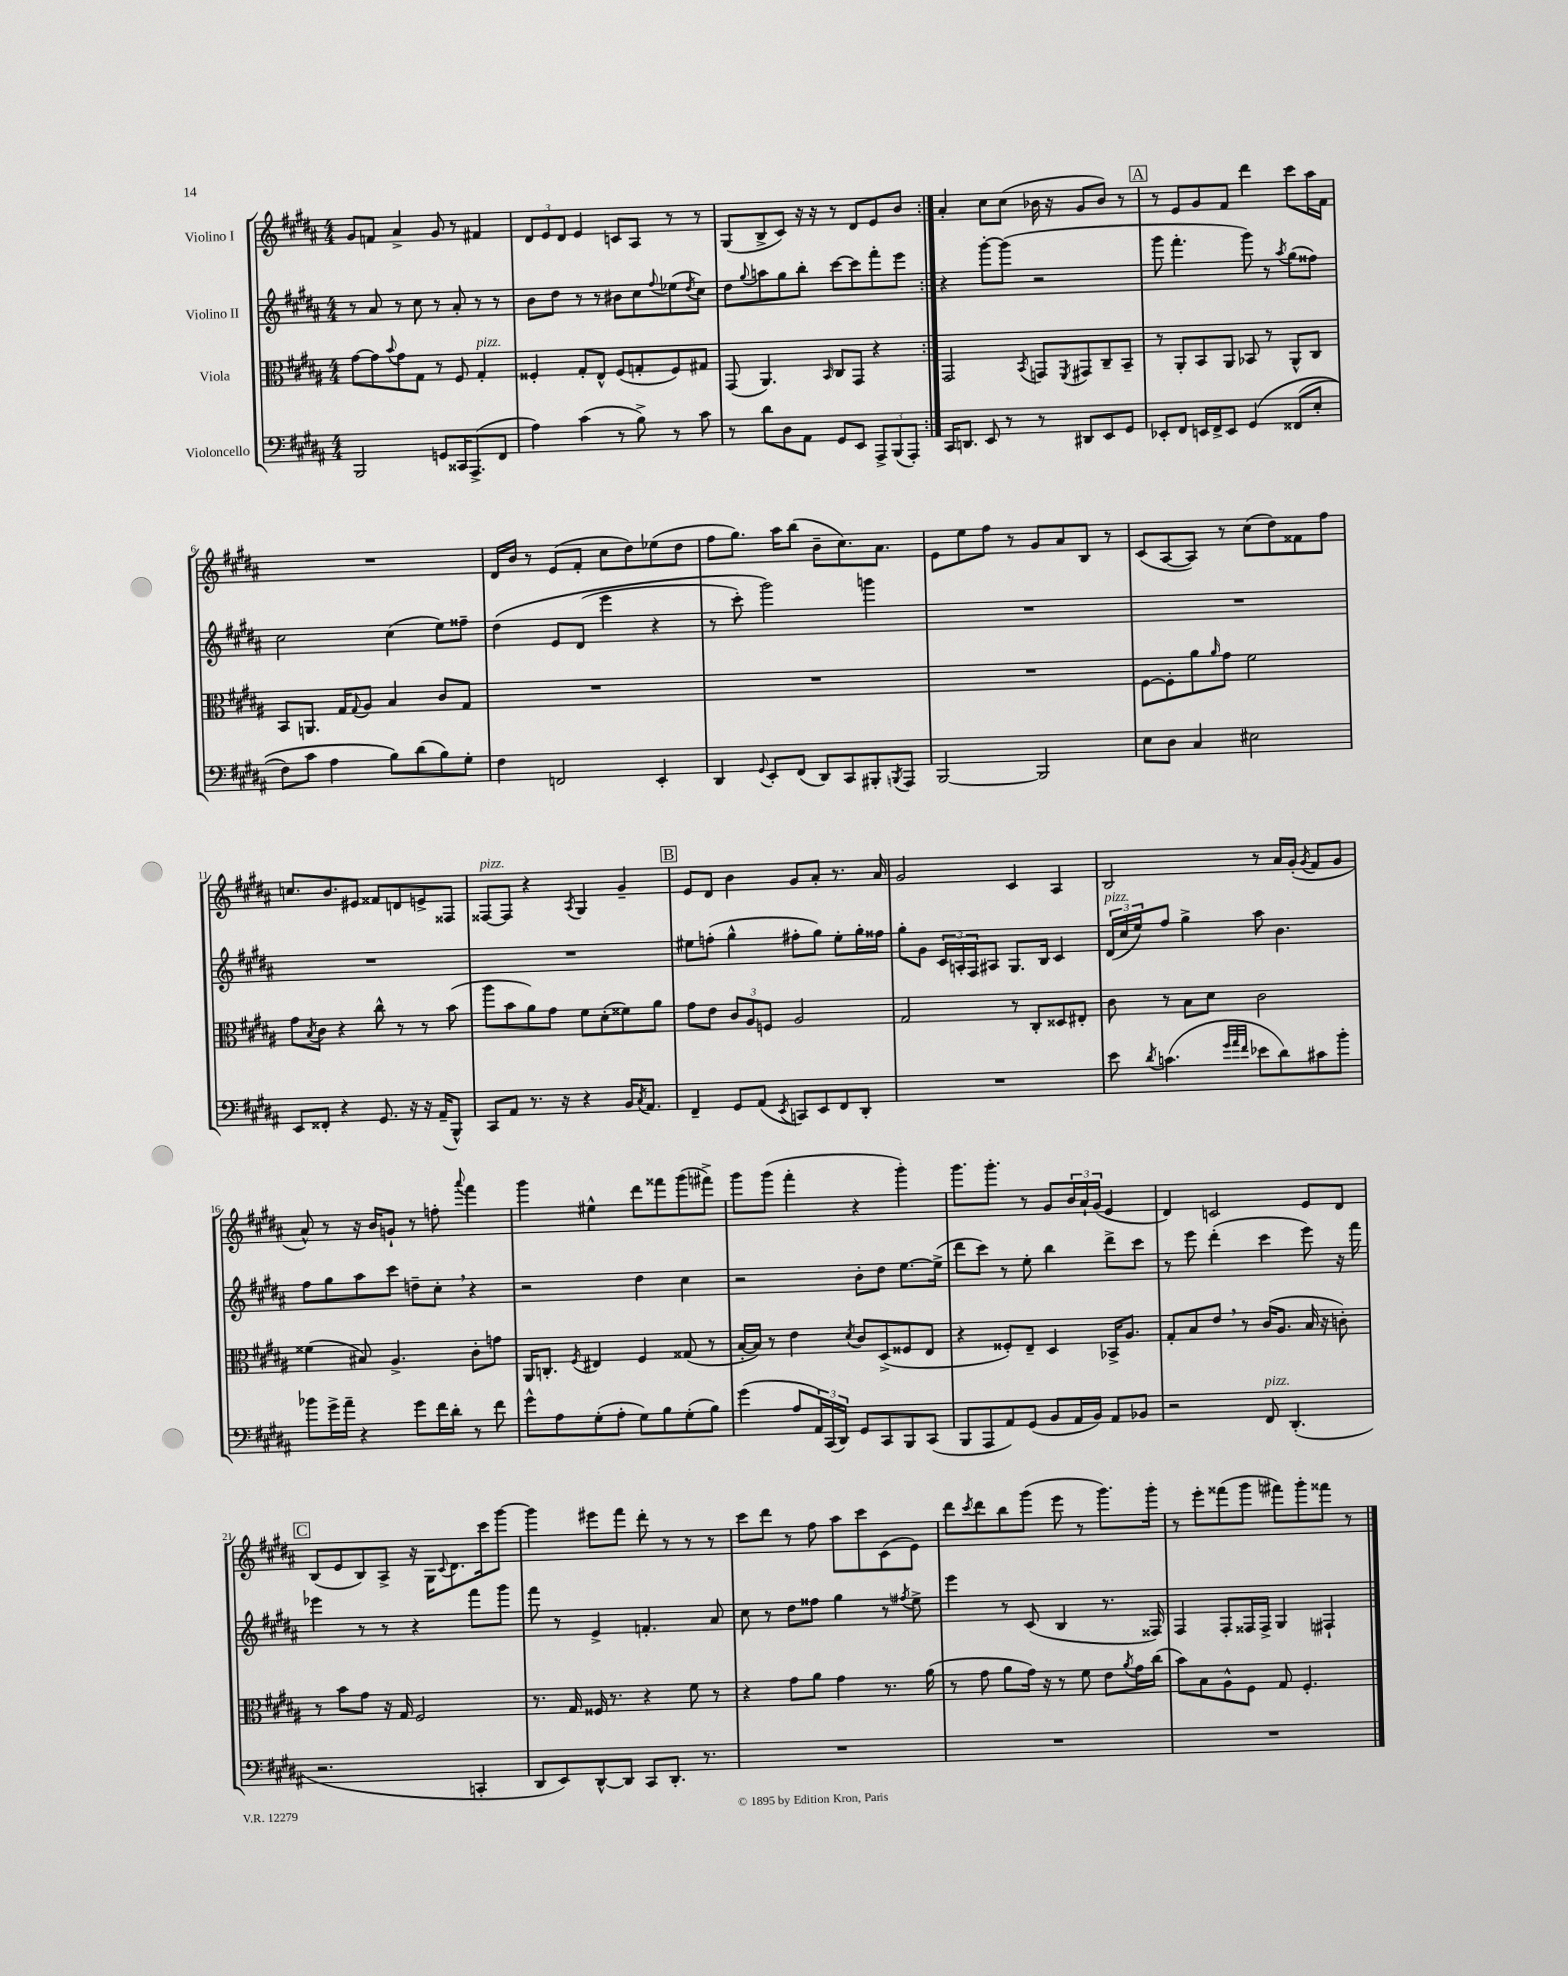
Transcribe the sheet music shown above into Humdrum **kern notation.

**kern	**kern	**kern	**kern
*staff4	*staff3	*staff2	*staff1
*clefF4	*clefC3	*clefG2	*clefG2
*k[f#c#g#d#a#]	*k[f#c#g#d#a#]	*k[f#c#g#d#a#]	*k[f#c#g#d#a#]
*M4/4	*M4/4	*M4/4	*M4/4
2BBB	[8g#	8r	8g#
.	8g#]	8a#	8f
.	8qqb	.	.
.	8g#	8r	4a#^
.	8G#	8cc#	.
8GG	8r	8r	8g#
16CC##	8F#	8a#'	8r
(8.AAA#^	.	.	.
.	4G#'	8r	4f#
8FF#	.	8r	.
=	=	=	=
4A#)	4F##'	8b	12d#
.	.	.	12e
.	.	8dd#	.
.	.	.	12d#
(4c#	8G#'	8r	4e
.	8E^^	8r	.
8r	(8F##	8b#	8c
8B^)	8G'	8cc#	8A#
.	.	8qqff#	.
8r	8F##)	(8ee-	8r
.	.	8qdd#	.
8c#	8G#	8cc#)	8r
=	=	=	=
8r	(8GG#	8dd#	(8G#
.	.	8qqgg#	.
8d#	4.AA#)	8aa	8B^
8D#	.	8gg#	8c#)
8AA#	.	8bb'	16r
.	.	.	16r
.	16qqBB	.	.
8GG#	8C#	[8ccc#	8r
8EE	8GG#	8ccc#]	8d#
12AAA#^	4r	8fff#'	8e
(12BBB	.	.	.
.	.	8eee	8b
12AAA#')	.	.	.
=:|!	=:|!	=:|!	=:|!
16CC#	2GG#	4r	4a#'
8.DD	.	.	.
8EE	.	[8ggg#'	8cc#
8r	.	(8ggg#]	(8cc#
.	8qBB	.	.
8r	8GG	2r	16b-
.	.	.	16r
.	8qFF#	.	.
8DD#	8GG#	.	8g#
8EE	8C#~	.	8b-)
8GG#	8BB~	.	8r
=	=	=	=
8EE-'	8r	8ggg#	8r
8FF#	8AA#'	4.fff#'	8e
16EE	8BB	.	8g#
16FF#^	.	.	.
8EE	8AA#	.	8f#
&(4GG#	8BB-	8ggg#)	4ddd#
.	8r	8r	.
.	.	8qaa#	.
(8FF##	8AA#^^	(8gg#	8ccc#
8E'	8C#	8ff##)	16aa#
.	.	.	16f#
=	=	=	=
8F#)	8BB	2cc#	1r
8c#	8.AA	.	.
4A#	.	.	.
.	16G#	.	.
.	8qqG#	.	.
.	8A#	.	.
8B&)	4B	(4cc#	.
(8d#	.	.	.
8B)	8c#	8ee)	.
8G#'	8G#	8ff##~	.
=	=	=	=
4F#	1r	&(4dd#	16d#
.	.	.	16b
.	.	.	8r
2FF	.	8e	(8e
.	.	(8d#	8f#'
.	.	4eee	8cc#
.	.	.	8dd#)
4EE'	.	4r	(8ee-
.	.	.	8dd#
=	=	=	=
4DD#	1r	8r	8ff#
.	.	8ccc#')	8.gg#)
8qqGG#	.	.	.
8EE'	.	2ggg#&)	.
.	.	.	16aa#
(8FF#	.	.	(8bb
8DD#)	.	.	8b~
8CC#	.	.	8.cc#)
8BBB#'	.	4ggg	.
.	.	.	8.a#
8qBBB	.	.	.
8AAA#	.	.	.
=	=	=	=
[2BBB	1r	1r	8e
.	.	.	8ee
.	.	.	8ff#
.	.	.	8r
2BBB]	.	.	8g#
.	.	.	8a#
.	.	.	8B
.	.	.	8r
=	=	=	=
8E	[8F#	1r	(8c#
8D#	8F#']	.	[8A#
4C#	8a#	.	8A#])
.	16qqa#	.	.
.	8g#	.	8r
2E#	2f#	.	(8cc#
.	.	.	8dd#)
.	.	.	8f##
.	.	.	8ff#
=	=	=	=
8EE	8g#	1r	8.cc
.	8qB	.	.
8FF##'	8c#	.	.
.	.	.	8.b
4r	4r	.	.
.	.	.	8e#
8.GG#	8cc#^^	.	8f##
.	8r	.	8d
16r	.	.	.
16r	8r	.	8e^
(16AA#~	.	.	.
8BBB^^)	(8b	.	8F##
=	=	=	=
8CC#	8aa#	1r	[8F##
8AA#	8b	.	8F##]
8.r	8a#)	.	4r
.	8g#	.	.
16r	.	.	.
.	.	.	8qA#
4r	8f#	.	4G#
.	(8d#'	.	.
16BB	8f##)	.	4g#~
8qC#	.	.	.
8.AA#	.	.	.
.	8a#	.	.
=	=	=	=
4FF#~	8g#	8ee#	8e
.	8e	(8ff'	8d#
8GG#	12c#	4gg#^^	4b
.	12A#	.	.
(8AA#	.	.	.
.	12F	.	.
8qEE	.	.	.
8CC)	2A#	8ff#'	8g#
8EE	.	8gg#)	8a#'
8FF#	.	8ee#'	8.r
8DD#'	.	16gg#'	.
.	.	16ff##	16a#
=	=	=	=
1r	2G#	8gg#'	2g#
.	.	8g#	.
.	.	24c#	.
.	.	24A'	.
.	.	24F#	.
.	.	8A#	.
.	8r	8.G#	4c#
.	8C#'	.	.
.	.	16B	.
.	8D##	4c#	4A#
.	8E#'	.	.
=	=	=	=
8e	8c#	(24d#	2B
.	.	24cc#	.
.	.	24ee)	.
8qd#	.	.	.
(4.c	8r	8ff#	.
.	8B	4gg#^	.
.	8d#	.	.
32qqg#	.	.	.
32qqa#	.	.	.
32qqf#	.	.	.
8e-	2c#	8aa#	8r
8d#)	.	4.b	16a#
.	.	.	(16g#'
.	.	.	8qg#
8c#	.	.	8f#
8b'	.	.	8g#
=	=	=	=
8b-	(4f##	8ff#	8a#^^)
16g#^	.	8gg#	8r
16a#~	.	.	.
4r	8B#)	8aa#	16r
.	.	.	16b
.	4.A#^	8ccc#	8g`
8g#	.	8dd~	8r
16f#	.	8cc#'	8ff'
16d#'	.	.	.
.	.	.	8qqaaa#
8r	8c#'	4r	4fff#
8f#	8g	.	.
=	=	=	=
8g#^^	16AA#	2r	4ggg#
.	8.C'	.	.
8A#	.	.	.
.	8qF#	.	.
(8G#'	4E#	.	4ee#^^
8A#'	.	.	.
8G#)	4F#	4dd#	8ddd#
8B	.	.	8fff##
(8G#'	(8G##	4cc#	(8ggg#
8B)	8r	.	8fff#^)
=	=	=	=
(4g#	[16B'	2r	8ggg#
.	16B])	.	.
.	8r	.	(8ggg#
8A#	4e	.	4fff#'
24AA#)	.	.	.
(24CC#	.	.	.
24DD#)	.	.	.
.	8qd#	.	.
8GG#	8c#	8b'	4r
8CC#	(8D#^	8dd#	.
8BBB	8F##	[8.ee	4ggg#')
(8CC#	8E	.	.
.	.	(16ee^]	.
=	=	=	=
8BBB	4r	8ddd#	8.ggg#
8AAA#	.	8ccc#)	.
.	.	.	8.ggg#'
8AA#)	8F##')	8r	.
(8GG#	8E~	8ee'	8r
8BB	4D#	4bb	8g#
16AA#	.	.	24b
.	.	.	24a#`
16BB)	.	.	.
.	.	.	(24g#
8AA#	16BB-^	8ddd#^	4e
.	8.A#	.	.
8BB-	.	8ccc#	.
=	=	=	=
2r	8G#'	8r	4d#)
.	8B	8eee	.
.	8e	(4ddd#'	2c
.	8r	.	.
8FF#	(16c#	4ccc#	.
.	8.A#	.	.
(4.DD#'	.	.	.
.	16B	8eee)	8e
.	16r	.	.
.	8c')	16r	8d#
.	.	16fff#	.
=	=	=	=
2.r	8r	4eee-	(8B
.	8b	.	8e
.	8g#	8r	8B)
.	16r	8r	8A#^
.	16G#	.	.
.	2F#	4r	16r
.	.	.	16G#
.	.	.	8qqc#
.	.	.	8.d#
4CC'	.	8fff#	.
.	.	.	16ccc#
.	.	8ggg#	[8ggg#
=	=	=	=
8DD#	8.r	8fff#	4ggg#]
8EE)	.	8r	.
.	16G#	.	.
[8DD#^^	16F##	4e^	8eee#
.	8.r	.	.
8DD#]	.	.	8fff#
8CC#	4r	4.f'	8ddd#'
8.DD#'	.	.	8r
.	8f#	.	8r
8.r	.	.	.
.	8r	8a#	8r
=	=	=	=
1r	4r	8cc#	8ccc#
.	.	8r	8ddd#
.	8g#	8dd#	8r
.	8a#	8ff##	8ff#
.	4g#	4gg#	8aa#
.	.	.	8ccc#
.	8.r	8r	(8c#
.	.	8qff#	.
.	.	8ee^	8e)
.	(16a#	.	.
=	=	=	=
1r	8r	4eee	8ddd#
.	.	.	8qccc#
.	8g#	.	8ddd#
.	8a#	8r	8bb
.	16g#)	(8c#	(8ggg#
.	16r	.	.
.	8r	4B	8eee
.	8f#	.	8r
.	8e	8.r	8.ggg#)
.	8qa#	.	.
.	16g#	.	.
.	(16cc#	16F##)	16ggg#'
=	=	=	=
1r	8b)	4F#	8r
.	8B	.	8eee'
.	8A#^^	8F#'	(8fff##
.	8F#	16F##	8ggg#
.	.	16F##^	.
.	8G#	4G#	8fff#)
.	4.F#'	.	8ggg#'
.	.	4F#`	8fff##
.	.	.	8r
==	==	==	==
*-	*-	*-	*-
